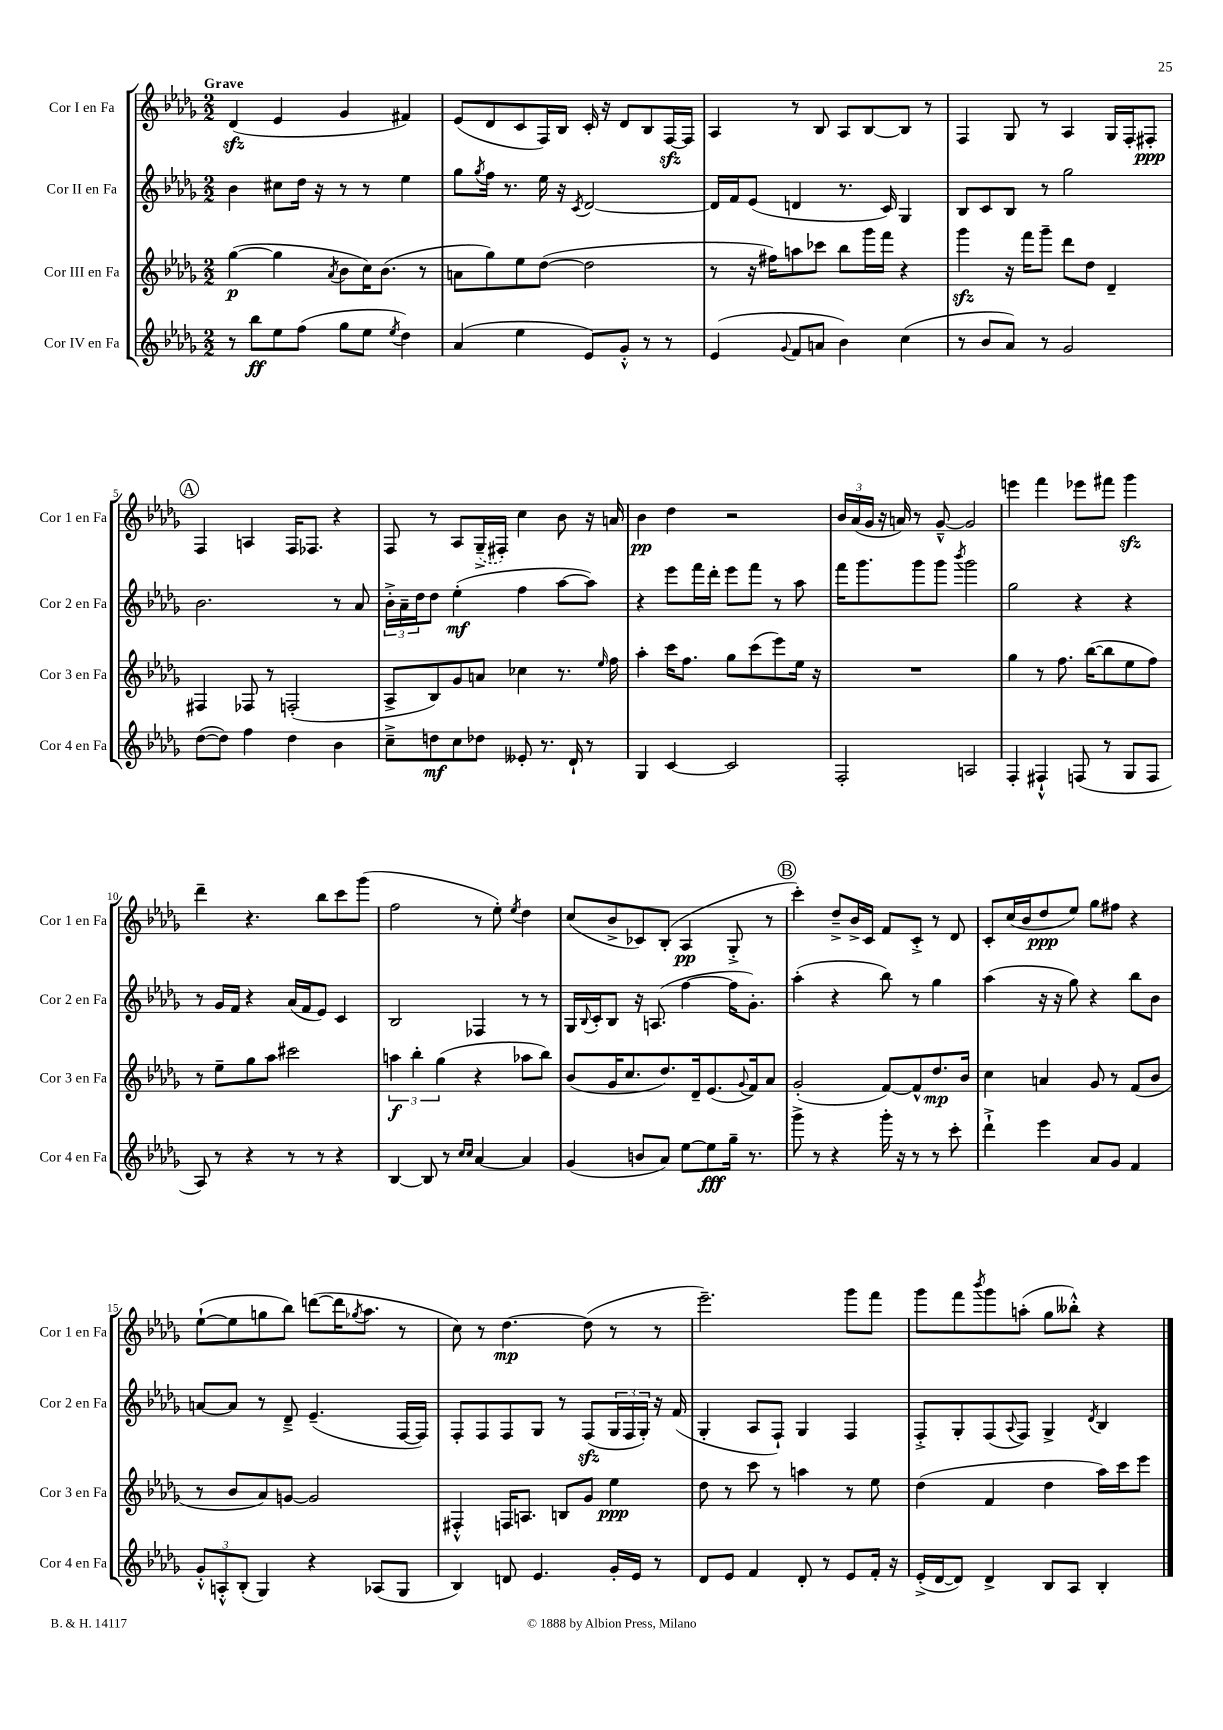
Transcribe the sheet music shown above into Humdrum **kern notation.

**kern	**kern	**kern	**kern
*staff4	*staff3	*staff2	*staff1
*clefG2	*clefG2	*clefG2	*clefG2
*k[b-e-a-d-g-]	*k[b-e-a-d-g-]	*k[b-e-a-d-g-]	*k[b-e-a-d-g-]
*M2/2	*M2/2	*M2/2	*M2/2
8r	([4gg-	4b-	(4d-
8bb-	.	.	.
8ee-	4gg-]	8cc#	4e-
(8ff	.	16dd-	.
.	.	16r	.
.	8qa-	.	.
8gg-	8b-	8r	4g-
8ee-	16cc)	8r	.
.	(8.b-	.	.
8qee-	.	.	.
4dd-)	.	4ee-	4f#)
.	8r	.	.
=	=	=	=
(4a-	8a	8gg-	(8e-
.	.	8qgg-	.
.	8gg-)	16ff	8d-
.	.	8.r	.
4ee-	8ee-	.	8c
.	([8dd-	16ee-	16F)
.	.	16r	16B-
.	.	8qc	.
8e-)	2dd-]	[2d-	16c'
.	.	.	16r
8g-'^^	.	.	8d-
8r	.	.	8B-
8r	.	.	[16F
.	.	.	16F]
=	=	=	=
(4e-	8r	16d-]	4A-
.	.	16f	.
.	16r	(8e-	.
.	16ff#)	.	.
8qqg-	.	.	.
8f	8aa	4d	8r
8a	8ccc-	.	8B-
4b-)	8bb-	8.r	8A-
.	16ggg-	.	[8B-
.	16fff	16c)	.
(4cc	4r	4G-	8B-]
.	.	.	8r
=	=	=	=
8r	4ggg-	8B-	4F
8b-	.	8c	.
8a-)	16r	8B-	8G-
.	16fff	.	.
8r	8ggg-~	8r	8r
2g-	8ddd-	2gg-	4A-
.	8dd-	.	.
.	4d-~	.	16G-
.	.	.	16F'
.	.	.	8F#'
=	=	=	=
([8dd-	4F#	2.b-	4F
8dd-])	.	.	.
4ff	8F-	.	4A
.	8r	.	.
4dd-	(2F'	.	16F
.	.	.	8.F-
4b-	.	8r	4r
.	.	8a-	.
=	=	=	=
8cc~^	8A-^	24b-'^	8F
.	.	24a-~	.
.	.	24dd-	.
8dd	8B-)	8dd-	8r
8cc	8g-	(4ee-'	8A-
8dd-	8a	.	(16G-~^
.	.	.	16F#')
8e--'	4cc-	4ff	4cc
8.r	.	.	.
.	8.r	[8aa-	8b-
16d-`	.	.	.
8r	.	8aa-])	16r
.	16qqee-	.	.
.	16ff	.	16a
=	=	=	=
4G-	4aa-'	4r	4b-
[4c	16ccc	8eee-	4dd-
.	8.ff	.	.
.	.	16fff	.
.	.	16ddd-'	.
2c]	8gg-	8eee-	2r
.	(8ccc	8fff	.
.	8eee-)	8r	.
.	16ee-	8aa-	.
.	16r	.	.
=	=	=	=
2F'	1r	16fff	24b-
.	.	.	(24a-
.	.	8.ggg-	.
.	.	.	24g-
.	.	.	16r
.	.	.	16a)
.	.	8ggg-	8r
.	.	8ggg-	[8g-~^^
.	.	8qbbb-	.
2A	.	2ggg-	2g-]
=	=	=	=
4F'	4gg-	2gg-	4eee
4F#`^^	8r	.	4fff
.	8.ff	.	.
(8F	.	4r	8eee-
.	([16bb-	.	.
8r	8bb-]	.	8fff#
8G-	8ee-	4r	4ggg-
8F	8ff)	.	.
=	=	=	=
8A-)	8r	8r	4ddd-~
8r	8ee-~	16g-	.
.	.	16f	.
4r	8gg-	4r	4.r
.	8aa-	.	.
8r	2ccc#	(16a-	.
.	.	16f	.
8r	.	8e-)	8bb-
4r	.	4c	8ccc
.	.	.	(8ggg-
=	=	=	=
[4B-	6aa	2B-	2ff
.	6bb-'	.	.
8B-]	.	.	.
.	(6gg-	.	.
8r	.	.	.
16qqcc	.	.	.
16qqcc	.	.	.
[4a-	4r	4F-	8r
.	.	.	8ee-')
.	.	.	8qee-
4a-]	8aa-	8r	4dd-
.	8bb-)	8r	.
=	=	=	=
(4g-	(8b-	16G-	(8cc
.	.	8qqB-	.
.	.	16c'	.
.	16g-	8B-	8b-^
.	8.cc	.	.
8b	.	16r	8c-)
.	.	(8.A	.
8a-)	8.dd-)	.	(8B-'
[8ee-	.	[4ff	4A-
.	16d-~	.	.
8ee-]	(8.e-	.	.
16gg-~	.	16ff]	8G-'^
.	8qqg-	.	.
8.r	16f)	8.g-')	.
.	8a-	.	8r
=	=	=	=
8ggg-^	(2g-'	(4aa-'	4ccc')
8r	.	.	.
4r	.	4r	8dd-~^
.	.	.	16b-^
.	.	.	16c
16ggg-'	[8f)	8bb-)	8f
16r	.	.	.
8r	8f^^]	8r	8c'^
8r	8.dd-	4gg-	8r
8ccc'	.	.	8d-
.	16b-	.	.
=	=	=	=
4ddd-`^	4cc	(4aa-	8c'
.	.	.	(16cc
.	.	.	16b-
4eee-	4a	16r	8dd-
.	.	16r	.
.	.	8gg-)	8ee-)
8a-	8g-	4r	8gg-
8g-	8r	.	8ff#
4f	(8f	8bb-	4r
.	8b-	8b-	.
=	=	=	=
12g-'^^	8r	[8a	([8ee-`
12A'^^	.	.	.
.	8b-	8a]	8ee-]
(12B-'	.	.	.
4G-)	8a-)	8r	8gg
.	[8g	8d-~^	8bb-)
4r	2g]	(4.e-~	([8ddd
.	.	.	16ddd]
.	.	.	8qgg-
.	.	.	8.aa-
(8A-	.	.	.
8G-	.	[16F	8r
.	.	16F])	.
=	=	=	=
4B-)	4F#'^^	8F'	8cc)
.	.	8F	8r
8d	16F	8F	[4.dd-
.	8.A	.	.
4.e-	.	8G-	.
.	8B	8r	.
.	8g-	(8F	(8dd-]
16g-'	4ee-	24G-	8r
.	.	24F	.
16e-	.	.	.
.	.	24G-')	.
8r	.	16r	8r
.	.	(16f	.
=	=	=	=
8d-	8dd-	4G-'	2.eee-~)
8e-	8r	.	.
4f	8ccc	8A-	.
.	8r	8F`)	.
8d-'	4aa	4G-	.
8r	.	.	.
8e-	8r	4F	8ggg-
16f'	8ee-	.	8fff
16r	.	.	.
=	=	=	=
(16e-'^	(4dd-	8F'^	8ggg-
[16d-	.	.	.
8d-])	.	8G-'	8fff
.	.	.	8qbbb-
4d-^	4f	(8F	8ggg-
.	.	8qqA-	.
.	.	8F)	(8aa'
8B-	4dd-	4G-^	8gg-
8A-	.	.	8bb--'^^)
.	.	8qd-	.
4B-'	16aa-)	4B-	4r
.	16ccc	.	.
.	8eee-	.	.
==	==	==	==
*-	*-	*-	*-
